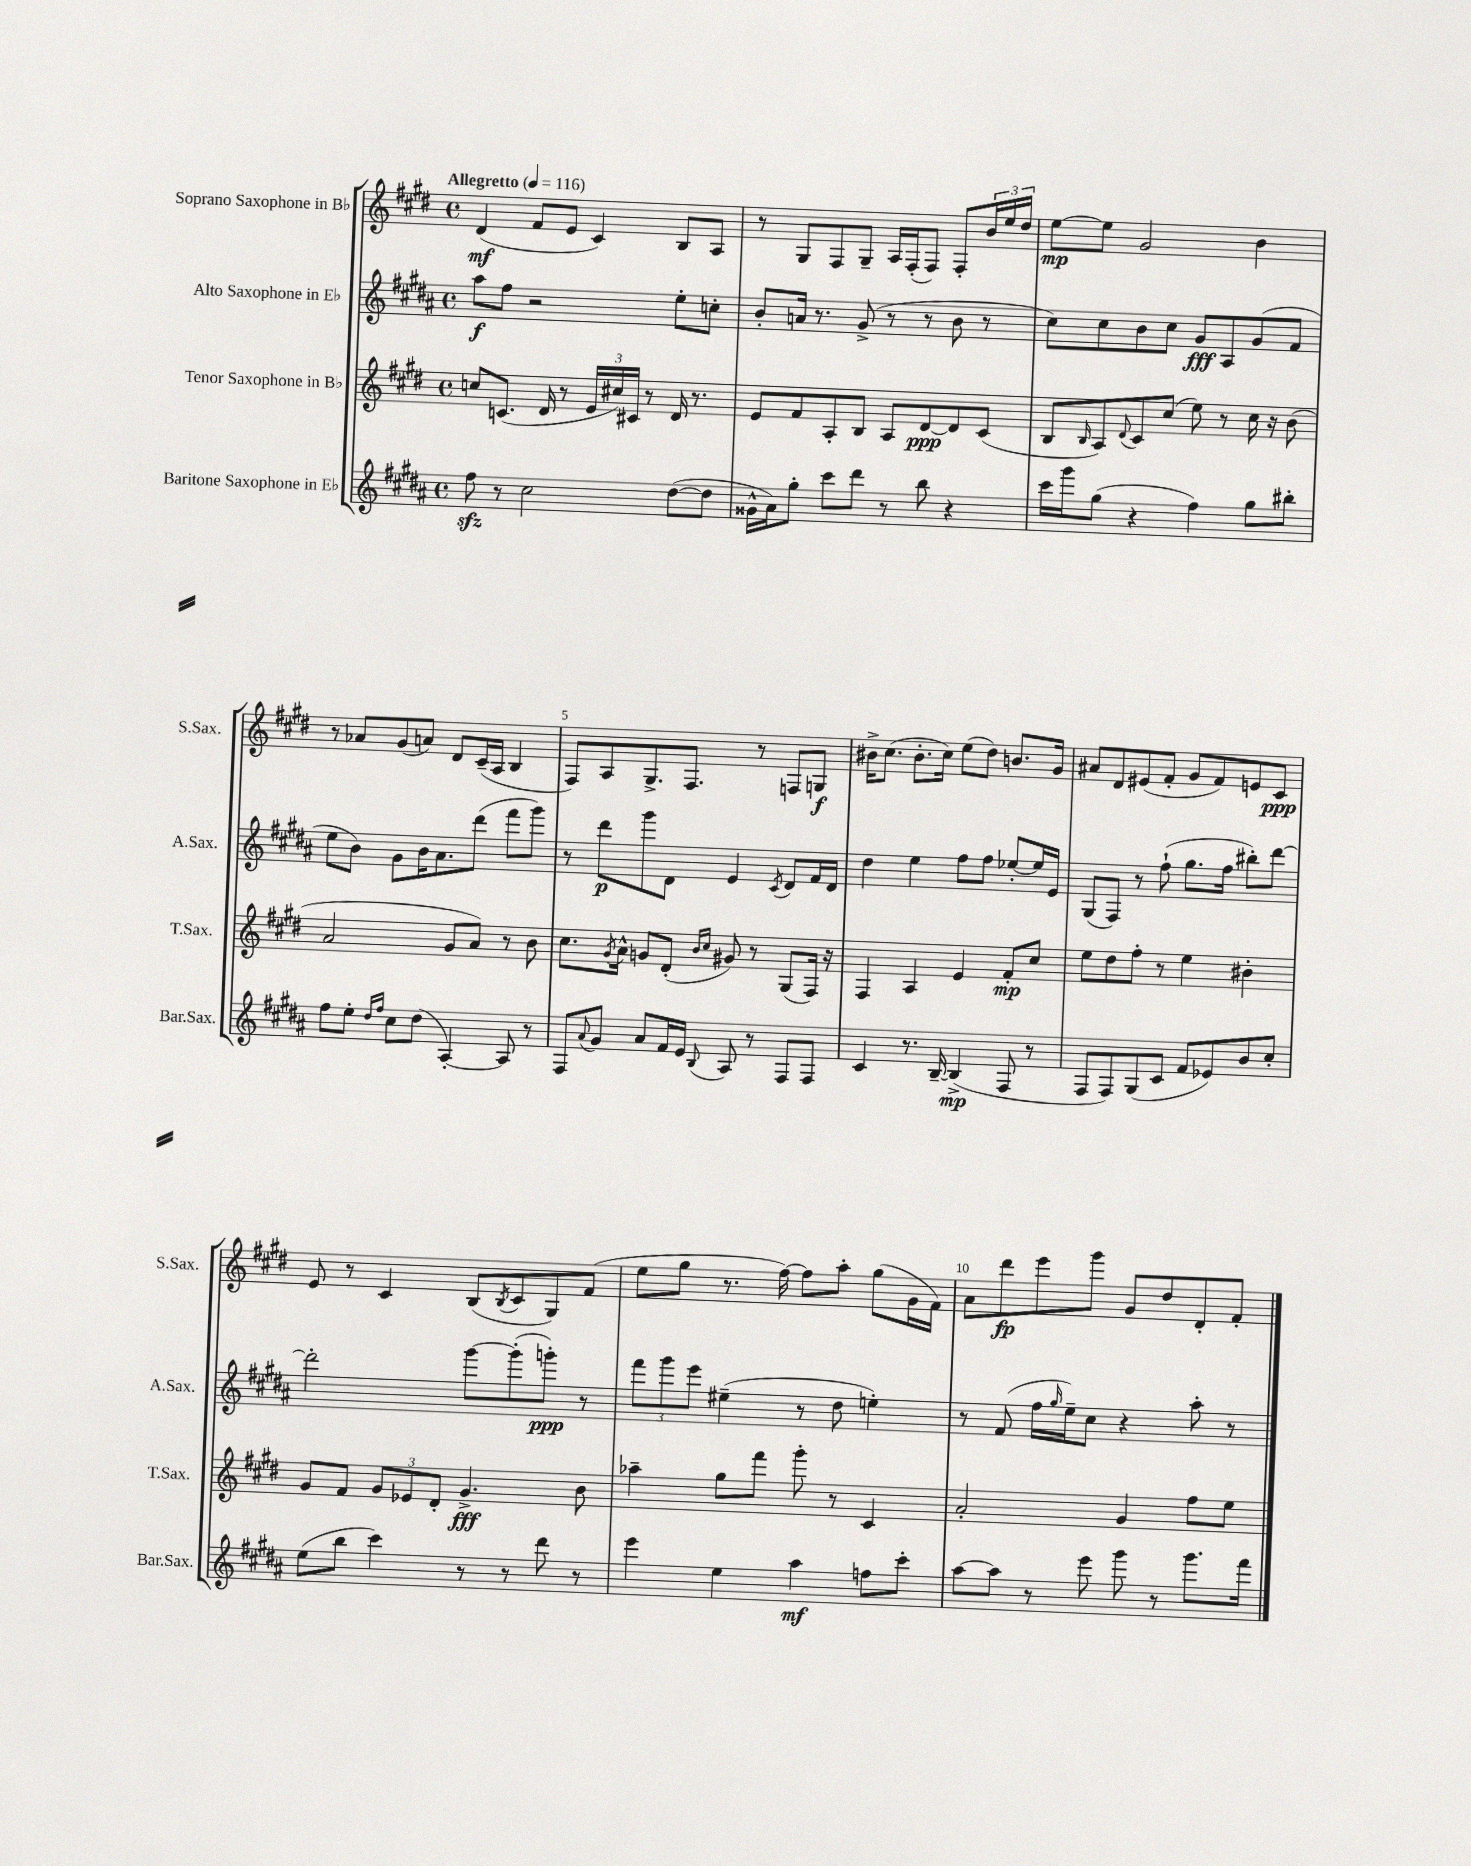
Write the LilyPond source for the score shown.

<<
\new StaffGroup <<
\new Staff = "s0" \with { instrumentName = "Soprano Saxophone in Bb" shortInstrumentName = "S.Sax." } {
    \clef treble \key e \major \defaultTimeSignature \time 4/4 \tempo "Allegretto" 4 = 116
    dis'4\mf( fis'8 e'8 cis'4) b8 a8 |
    r8 gis8 fis8 gis8-- a16 fis16-.( fis8) fis8-. \tuplet 3/2 { b'16 e''16 dis''16 } |
    e''8~\mp e''8 gis'2 b'4 |
    r8 aes'8 gis'8( a'8) dis'8 cis'16--( a16 b4 |
    fis8) a8 gis8.-> fis8. r8 f8 g8\f |
    bis'16-> cis''8.( bis'8.-. cis''16) e''8( dis''8) b'8. gis'16 |
    ais'8 dis'8 eis'8( fis'8-. gis'8 fis'8) e'8 cis'8\ppp |
    e'8 r8 cis'4 b8( \acciaccatura { b8 } cis'8 gis8) fis'8( |
    e''8 gis''8 r8. fis''16~) fis''8 a''8-. gis''8( gis'16 fis'16) |
    a'8 dis'''8\fp e'''8 gis'''8 gis'8 dis''8 dis'8-. fis'8-. \bar "|." |
}
\new Staff = "s1" \with { instrumentName = "Alto Saxophone in Eb" shortInstrumentName = "A.Sax." } {
    \clef treble \key b \major \defaultTimeSignature \time 4/4
    ais''8\f fis''8 r2 e''8-. c''8-. |
    b'8-. a'16 r8. gis'8->( r8 r8 b'8 r8 |
    cis''8) cis''8 b'8 cis''8 gis'8\fff ais8 gis'8( fis'8 |
    e''8 b'8) gis'8 b'16 ais'8. dis'''8( fis'''8 gis'''8) |
    r8 dis'''8\p gis'''8 dis'8 e'4 \acciaccatura { cis'8 } dis'8 fis'16 dis'16 |
    dis''4 e''4 fis''8 fis''8 ees''8~-. ees''16 e'16 |
    gis8( fis8) r8 fis''8-!( gis''8. fis''16 bis''8-.) dis'''8~ |
    dis'''2-. gis'''8~ gis'''8-.( g'''8-.\ppp) r8 |
    \tuplet 3/2 { fis'''8 gis'''8 e'''8 } eis''4--( r8 dis''8 e''4-.) |
    r8 fis'8( fis''16 \grace { gis''16 } e''16--) cis''8 r4 ais''8-. r8 \bar "|." |
}
\new Staff = "s2" \with { instrumentName = "Tenor Saxophone in Bb" shortInstrumentName = "T.Sax." } {
    \clef treble \key e \major \defaultTimeSignature \time 4/4
    c''8 c'8.( dis'16 r8 \tuplet 3/2 { e'16 cis''16) cis'16 } r8 dis'16 r8. |
    e'8 fis'8 a8-. b8 a8 dis'8~\ppp dis'8 cis'8( |
    b8 \grace { b16 } a8) \appoggiatura { dis'8 } cis'8 cis''8( e''8) r8 cis''16 r16 b'8( |
    a'2 gis'8 a'8) r8 b'8 |
    cis''8. \acciaccatura { gis'8 } a'16-^ g'8 dis'8-.( \grace { b'16 cis''16 } gis'8) r8 gis8( fis16) r16 |
    fis4 a4 e'4 fis'8-.\mp cis''8 |
    e''8 dis''8 fis''8-. r8 e''4 bis'4-. |
    gis'8 fis'8 \tuplet 3/2 { gis'8 ees'8 dis'8-. } gis'4.->\fff b'8 |
    aes''4-- gis''8 fis'''8 gis'''8-. r8 cis'4 |
    a'2-. gis'4 fis''8 e''8 \bar "|." |
}
\new Staff = "s3" \with { instrumentName = "Baritone Saxophone in Eb" shortInstrumentName = "Bar.Sax." } {
    \clef treble \key b \major \defaultTimeSignature \time 4/4
    fis''8\sfz r8 cis''2 dis''8~( dis''8 |
    gisis'16-^ ais'16) gis''8-. cis'''8 dis'''8 r8 b''8 r4 |
    cis'''16 gis'''16 gis''8( r4 fis''4) gis''8 bis''8-. |
    fis''8 e''8-. \grace { dis''16 fis''16 } cis''8 dis''8( ais4~-.) ais8 r8 |
    fis8 \appoggiatura { ais'8 } gis'8 ais'8 fis'16 e'16 \appoggiatura { b8 } ais8 r8 fis8 fis8 |
    cis'4 r8. b16~-- b4->\mp( fis8 r8 |
    fis8 fis8) gis8( cis'8 fis'8 ees'8) b'8 cis''8-. |
    e''8( b''8 cis'''4) r8 r8 dis'''8 r8 |
    e'''4 e''4 ais''4\mf f''8 cis'''8-. |
    ais''8~ ais''8 r8 e'''8 gis'''8 r8 gis'''8. fis'''16 \bar "|." |
}
>>
>>
\layout { \context { \Score \override BarNumber.break-visibility = ##(#f #t #t) barNumberVisibility = #(every-nth-bar-number-visible 5) } }
